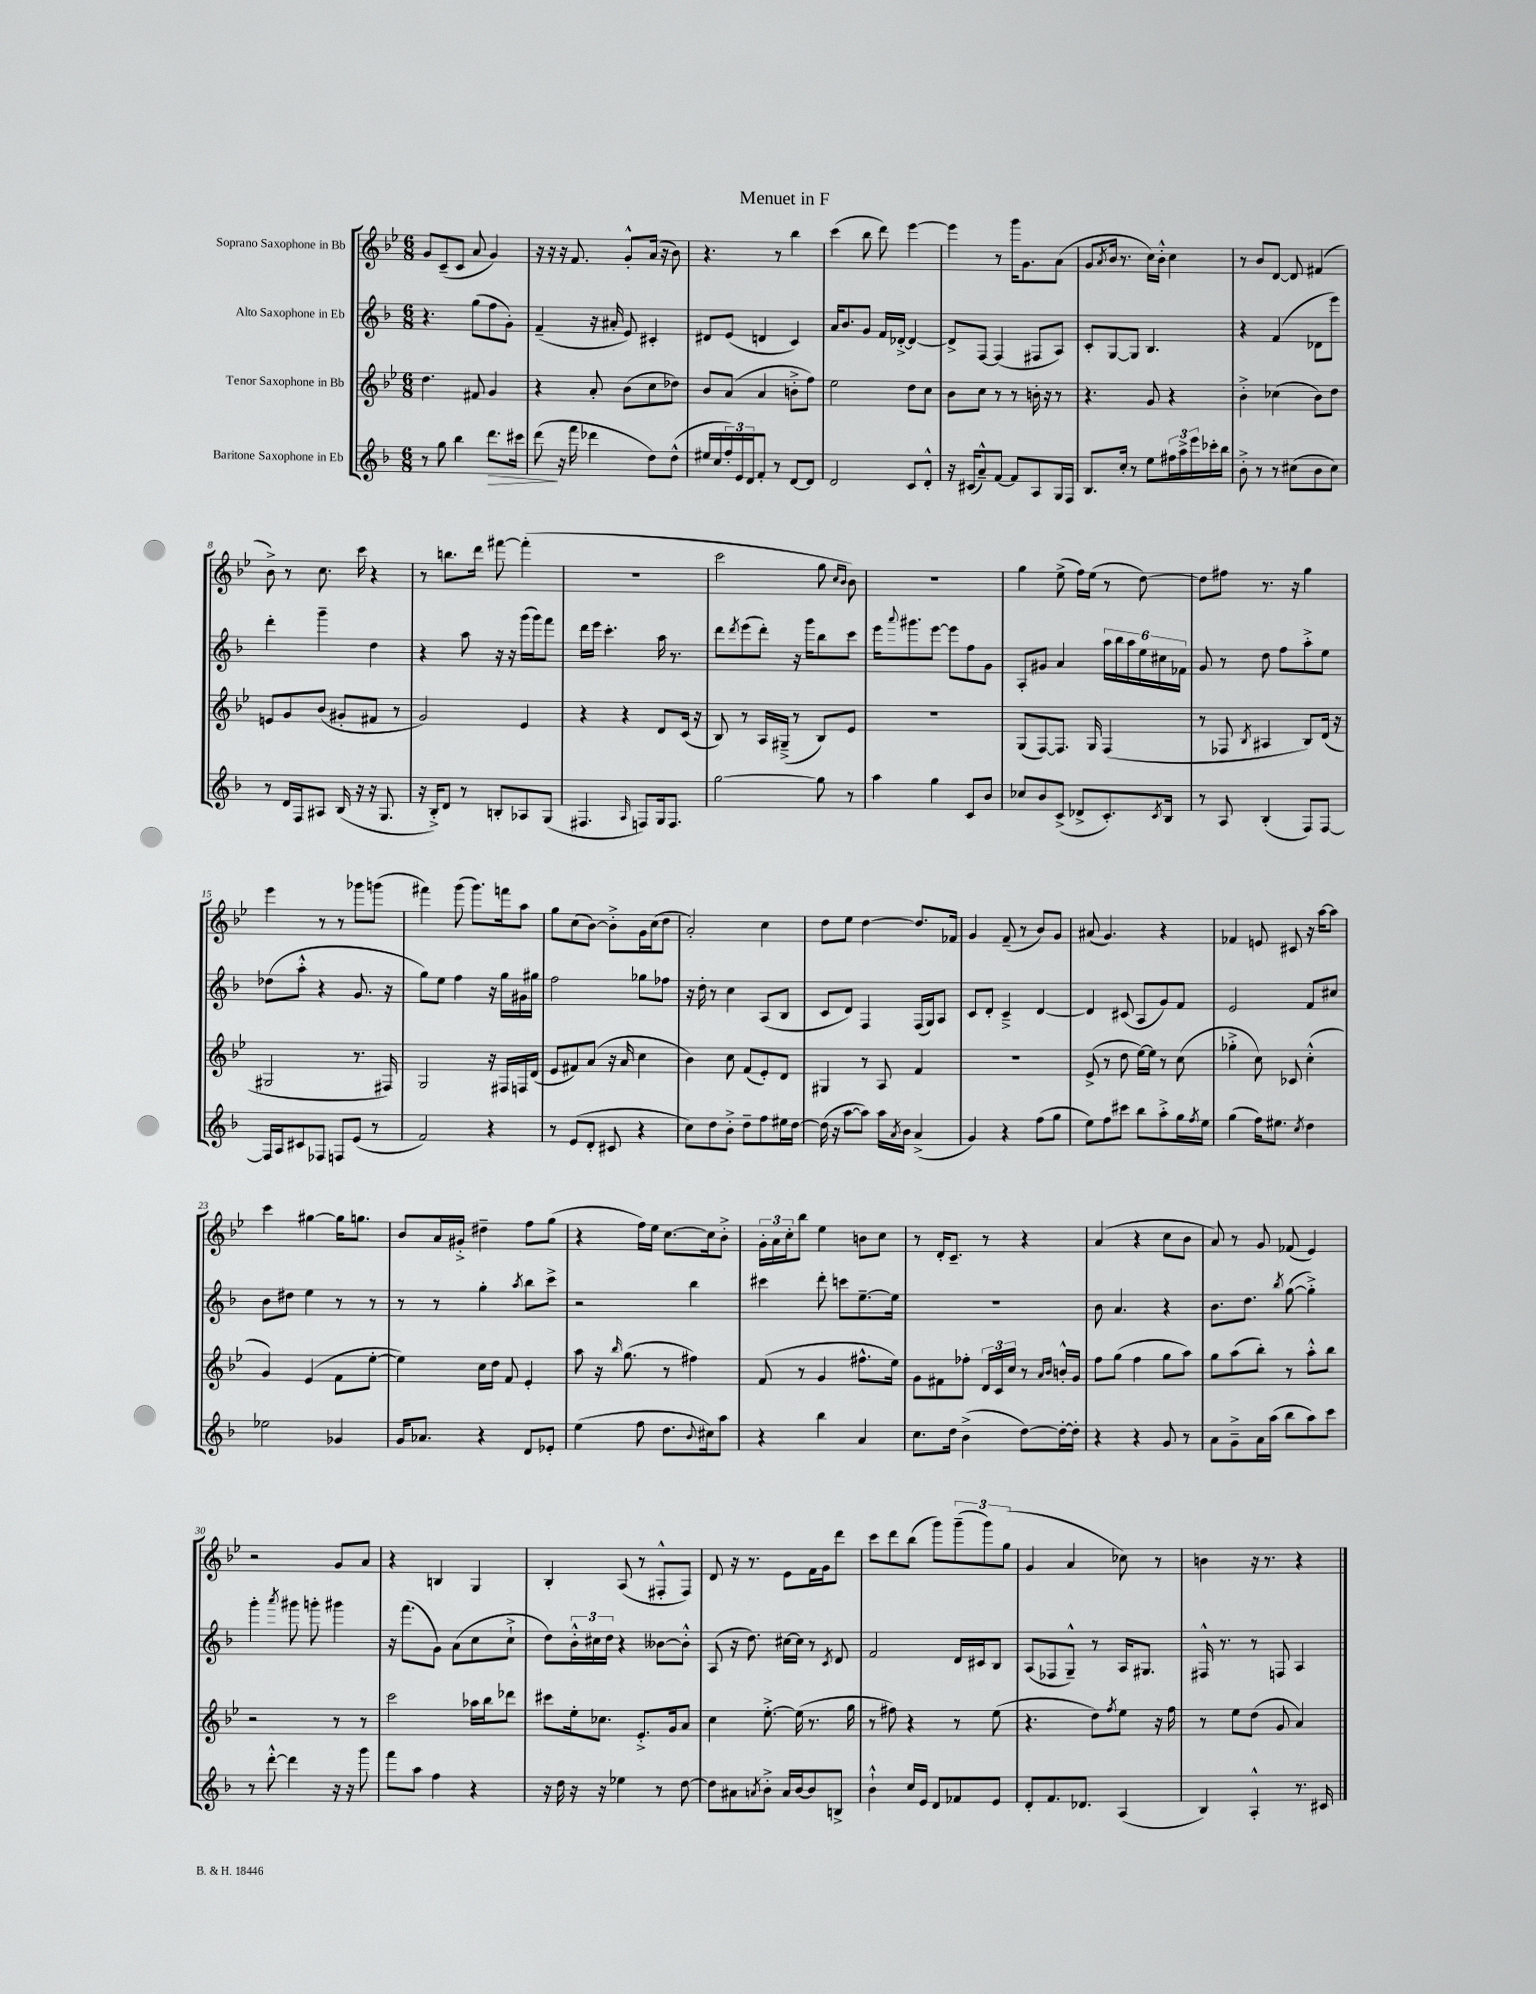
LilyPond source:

\header { title = "Menuet in F" }
<<
\new StaffGroup <<
\new Staff = "s0" \with { instrumentName = "Soprano Saxophone in Bb" } {
    \clef treble \key bes \major \numericTimeSignature \time 6/8
    g'8 c'8--( c'8 a'8 g'4) |
    r16 r16 r16 f'8. g'8-.-^ a'16( r16 bes'8) |
    r4. r8 bes''4 |
    c'''4( bes''8 d'''8) ees'''4~ |
    ees'''4 r8 g'''16 g'8. a'8( |
    g'8 \acciaccatura { a'8 } bes'16 r8. c''16) bes'16-.-^ c''4 |
    r8 bes'8 d'8~ d'8 fis'4( |
    bes'8->) r8 c''8. c'''16 r4 |
    r8 b''8. d'''16 fis'''8~ fis'''4-.( |
    R2. |
    c'''2 g''8 \grace { c''16 bes'16 } bes'8) |
    R2. |
    g''4 ees''8->( f''16) ees''16( r8 d''8~) |
    d''8 fis''8 r8. r16 g''4 |
    ees'''4 r8 r8 ges'''8 g'''8( |
    fis'''4) g'''8( g'''8.) f'''16 a''8 |
    g''8 c''8( bes'8~) bes'8-.-> g'16 c''16( d''8 |
    a'2-.) c''4 |
    d''8 ees''8 d''4~ d''8. fes'16 |
    g'4 f'8--( r8 bes'8) g'8 |
    ais'8( g'4.) r4 |
    fes'4 e'8 cis'8 r16 a''16~ a''8 |
    c'''4 gis''4~ gis''16 g''8. |
    bes'8 a'16 gis'16-.-> dis''4-- f''8 g''8( |
    r4 f''16) ees''16 c''8.~ c''16 bes'8-.-> |
    \tuplet 3/2 { g'16-. a'16 c''16-. } bes''8 ees''4 b'8 c''8 |
    r8 d'16-. c'8.-- r8 r4 |
    a'4( r4 c''8 bes'8 |
    a'8) r8 g'8 fes'8( ees'4) |
    r2 g'8 a'8 |
    r4 b4 g4 |
    bes4-. a8( r8 fis8-.-^ fis8) |
    d'8 r16 r8. ees'8 f'16 g'16 d'''8 |
    c'''8 d'''8 bes''8( g'''8) \tuplet 3/2 { g'''8--( g'''8) g''8( } |
    g'4 a'4 ces''8) r8 |
    b'4 r16 r8. r4 \bar "|." |
}
\new Staff = "s1" \with { instrumentName = "Alto Saxophone in Eb" } {
    \clef treble \key f \major \numericTimeSignature \time 6/8
    r4. g''8( f''8 g'8-.) |
    f'4--( r16 ais'16-. e'8) cis'4-. |
    dis'8 e'8( d'4 c'4) |
    a'16 bes'8. g'8 f'16 des'16~-.-> des'4~ |
    des'8-> f8~ f4( fis8 a8) |
    c'8-. g8~ g8 bes4. |
    r4 f'4( des'8 e'''8) |
    d'''4-. g'''4-- d''4 |
    r4 a''8 r16 r16 g'''16( g'''16) f'''8 |
    d'''16 e'''16 c'''4.-. a''16 r8. |
    d'''8 \acciaccatura { d'''8 } e'''8( d'''8-.) r16 g'''16 bes''8 c'''8 |
    e'''16 \appoggiatura { a'''8 } gis'''8. e'''8~ e'''8 f''8 g'8 |
    a8-. gis'8 a'4 \tuplet 6/4 { a''16 bes''16 a''16 e''16 cis''16 fes'16 } |
    g'8 r8 d''8 f''8 a''8-.-> e''8 |
    des''8( a''8-.-^ r4 g'8. r16 |
    g''8) e''8 f''4 r16 g''16 gis'16 gis''16 |
    f''2 ges''8 fes''8 |
    r16 d''16-. r8 c''4 a8( bes8 |
    c'8 d'8) f4 f16( g16) a8 |
    c'8 d'8-. c'4---> d'4~ |
    d'4 cis'8( a8 g'8) f'8 |
    e'2 f'8 cis''8 |
    bes'8 dis''8 e''4 r8 r8 |
    r8 r8 g''4-. \acciaccatura { a''8 } bes''8 c'''8-> |
    r2 bes''4 |
    cis'''4 d'''8-. c'''8 e''8.~-- e''16 |
    R2. |
    bes'8 a'4. r4 |
    bes'8. d''8. \acciaccatura { bes''8 } g''8~( g''4-.->) |
    g'''4-. \acciaccatura { a'''8 } gis'''8 g'''8-. gis'''4 |
    r16 f'''8.( g'8) a'8( c''8 c''8-!-> |
    d''8) \tuplet 3/2 { bes'16-.-^ cis''16 d''16 } r4 beses'8~ beses'8-.-^ |
    a8( r16 d''8.) cis''16~ cis''16 r8 \acciaccatura { c'8 } d'8 |
    f'2 d'16 cis'16 bes8 |
    a8( fes8 g8---^) r8 a16 gis8. |
    fis16-^ r8. r8 f8 a4 \bar "|." |
}
\new Staff = "s2" \with { instrumentName = "Tenor Saxophone in Bb" } {
    \clef treble \key bes \major \numericTimeSignature \time 6/8
    d''4. fis'8 g'4 |
    r4 a'8-. bes'8( c''8 des''8) |
    bes'8 a'8( a'4 b'8-.-> f''8) |
    ees''2 d''8 c''8 |
    bes'8 c''8 r8 r8 b'16-. r16 r8 |
    r4. g'8 r4 |
    bes'4-.-> ces''4( bes'8) d''8 |
    e'8 g'8 bes'8( gis'8-. fis'8 r8 |
    g'2) ees'4 |
    r4 r4 d'8 c'16( r16 |
    bes8) r8 a16 gis16--->( r8 bes8) ees'8 |
    R2. |
    g8( f8~) f8. g16 f4( |
    r8 fes8 \acciaccatura { bes8 } ais4 bes8) d'16( r16 |
    gis2 r8. fis16) |
    g2 r16 fis16 f16 d'16( |
    ees'8 fis'8) a'8( r16 a'16 c''4 |
    bes'4) c''8 f'8( ees'8-.) d'8 |
    gis4 r8 a8 f'4 |
    R2. |
    ees'8->( r8 d''8 ees''16~) ees''16 r8 c''8( |
    ges''4-.-> c''8) ces'8 c''4-.-^( |
    g'4) ees'4( f'8 ees''8~-. |
    ees''4) c''16 d''16 f'8 ees'4-. |
    a''8 r16 \grace { bes''16 } g''8.( r8 fis''4) |
    f'8( r8 g'4 fis''8.-^ ees''16) |
    g'8 fis'8 fes''8-. \tuplet 3/2 { d'16 c'16 c''16 } r8 \grace { a'16 bes'16 } b'16-.-^ g'16 |
    f''8 g''8( f''4 g''8 a''8) |
    g''8 a''8( bes''8-.) r8 a''8-.-^ bes''8 |
    r2 r8 r8 |
    c'''2 aes''16 bes''16 des'''8 |
    cis'''8 ees''16-. ces''8. ees'8.-.-> g'16 a'8 |
    c''4 ees''8.~-.-> ees''16( r8. g''16 |
    r8 fis''8) r4 r8 ees''8( |
    r4. d''8) \acciaccatura { f''8 } ees''8 r16 f''16 |
    r8 ees''8 d''8( g'8 a'4) \bar "|." |
}
\new Staff = "s3" \with { instrumentName = "Baritone Saxophone in Eb" } {
    \clef treble \key f \major \numericTimeSignature \time 6/8
    r8 g''8 bes''4 d'''8.\> cis'''16 |
    d'''8\!( r16 f'''16 des'''4 d''8) d''8-^( |
    eis''16 c''16 \tuplet 3/2 { f''16-.) e'16 d'16 } f'8-. r8 d'8~ d'8 |
    d'2 c'8 d'8-.-^ |
    r16 cis'16( a'8---^) f'8~ f'8 a8 g16 f16 |
    bes8. c''16-. r8 e''8 \tuplet 3/2 { fis''16 a''16-> e'''16 } ces'''16-. bes''16 |
    bes'8-.-> r8 r8 cis''8( bes'8 cis''8) |
    r8 d'16 f16 ais8 bes16( r16 r16 g8. |
    r16 bes16-.->) d'8 r8 b8-. aes8 g8( |
    fis4. \grace { a16 } f8) g16 f8. |
    g''2~ g''8 r8 |
    a''4 g''4 c'8 bes'8 |
    ces''8 bes'8 c'8->( des'8-> c'8.-.) \acciaccatura { c'8 } bes16 |
    r8 a8 bes4-.( f8) f8~ |
    f16 a16 cis'8 fes8 f8 e'8( r8 |
    f'2) r4 |
    r8 e'8( d'8-. cis'8 r4 |
    c''8) d''8 bes'8-.-> d''8-- f''8 eis''16 d''16~ |
    d''16( r16 a''8~ a''8) a''16 \acciaccatura { a'8 } bes'16 a'4->( |
    g'4) r4 f''8( g''8 |
    e''8) f''8 cis'''8 bes''8 a''8-.-> g''16 \acciaccatura { f''8 } e''16 |
    g''4( f''16) eis''8. \acciaccatura { c''8 } d''4 |
    ees''2 ges'4 |
    g'16 aes'8. r4 d'8 ees'8-. |
    e''4( f''8 d''8. \appoggiatura { bes'8 } cis''16) a''8 |
    r4 bes''4 a'4 |
    c''8. d''16 bes'4->( d''8~) d''16~-. d''16-. |
    r4 r4 g'8 r8 |
    a'8 g'8---> a'16 a''16( bes''8 a''8) c'''8 |
    r8 d'''8~-.-^ d'''4 r16 r16 g'''8 |
    f'''8 a''8 f''4 r4 |
    r16 d''16 r16 r16 ees''4 r8 d''8~ |
    d''8 ais'8 \acciaccatura { a'8 } bes'8-.-> a'16 bes'16~ bes'8 b8-> |
    bes'4-!-^ c''16 e'16 d'8 fes'8 e'8 |
    d'8-. f'8. des'8. a4( |
    bes4) a4-.-^ r8. cis'16 \bar "|." |
}
>>
>>
